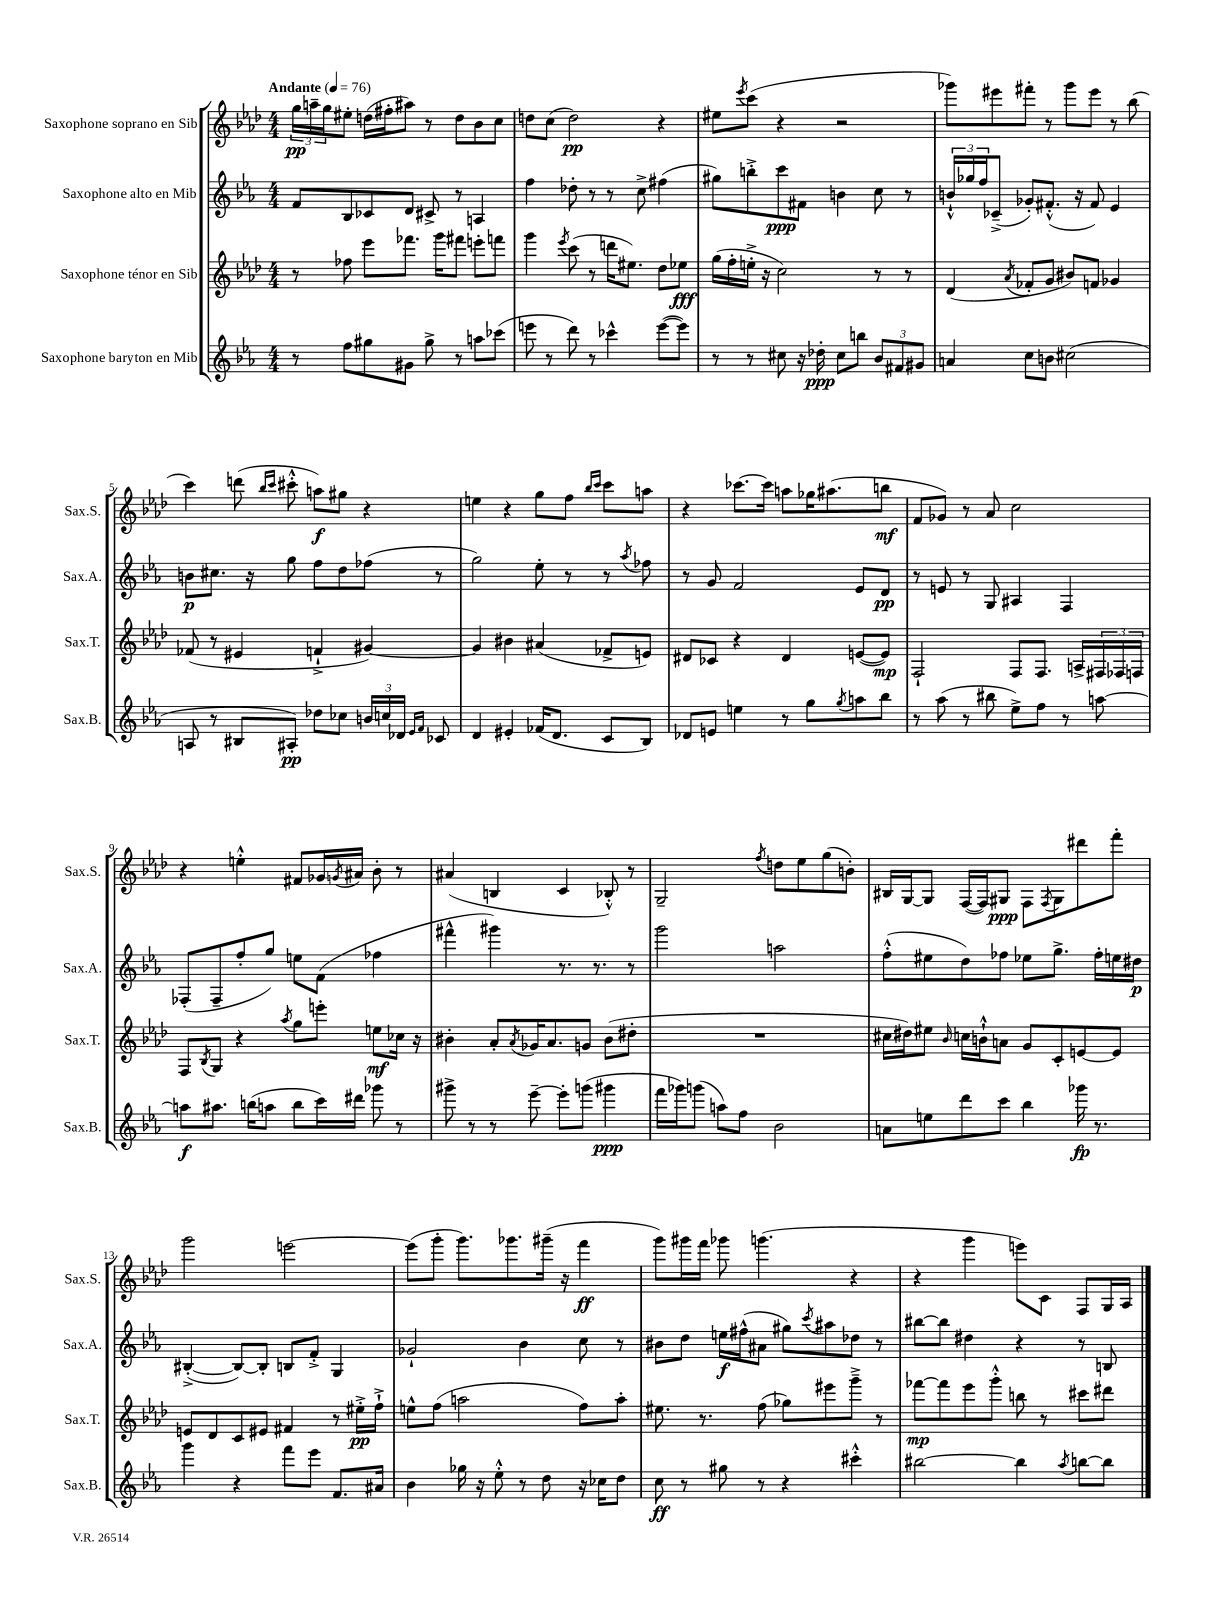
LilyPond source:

<<
\new StaffGroup <<
\new Staff = "s0" \with { instrumentName = "Saxophone soprano en Sib" shortInstrumentName = "Sax.S." } {
    \clef treble \key aes \major \numericTimeSignature \time 4/4 \tempo "Andante" 4 = 76
    \tuplet 3/2 { g''16\pp a''16-- g''16 } eis''8-. d''16( fis''16-. ais''8) r8 d''8 bes'8 c''8 |
    d''8 c''8( d''2\pp) r4 |
    eis''8 \acciaccatura { ees'''8 } c'''8( r4 r2 |
    ges'''8) eis'''8 fis'''8-. r8 ges'''8 eis'''8 r8 bes''8( |
    c'''4) d'''8( \grace { bes''16 c'''16 } cis'''8-.-^ a''8\f) gis''8 r4 |
    e''4 r4 g''8 f''8 \grace { bes''16 c'''16 } c'''8 a''8 |
    r4 ces'''8.~ ces'''16 a''8 ges''16 ais''8.( b''8\mf |
    f'8 ges'8) r8 aes'8 c''2 |
    r4 e''4-.-^ fis'8 ges'16 \acciaccatura { g'8 } ais'16 bes'8-. r8 |
    ais'4( b4 c'4 bes8-.-^) r8 |
    g2-- \acciaccatura { f''8 } d''8 ees''8 g''8( b'8-.) |
    bis16 g16~ g8 f16~( f16) gis8\ppp f8 \acciaccatura { f8 } gis8 dis'''8 f'''8-. |
    g'''2 e'''2~ |
    e'''8( g'''8-. g'''8.) ges'''8. gis'''16--( r16 f'''4\ff |
    g'''8) gis'''16 f'''16 ges'''8 g'''4.( r4 |
    r4 g'''4 e'''8) c'8 f8 g16 aes16 \bar "|." |
}
\new Staff = "s1" \with { instrumentName = "Saxophone alto en Mib" shortInstrumentName = "Sax.A." } {
    \clef treble \key ees \major \numericTimeSignature \time 4/4
    f'8 bes8 ces'8 d'8 cis'8-> r8 a4 |
    f''4 des''8-. r8 r8 c''8-> fis''4( |
    gis''8) b''8-.-> c'''8\ppp fis'8 b'4 c''8 r8 |
    \tuplet 3/2 { b'16-!-^ ges''16 f''16 } ces'8--->( ges'8-.) fis'8.-.-^( r16 fis'8) ees'4 |
    b'8\p cis''8. r16 g''8 f''8 d''8 fes''8( r8 |
    g''2) ees''8-. r8 r8 \acciaccatura { aes''8 } fes''8 |
    r8 g'8 f'2 ees'8 d'8\pp |
    r8 e'8 r8 g8 ais4 f4 |
    fes8-.( fes8-- f''8-. g''8) e''8 f'8( fes''4 |
    fis'''4-^ gis'''4) r8. r8. r8 |
    g'''2 a''2 |
    f''8-.-^( eis''8 d''8) fes''8 ees''8 g''8.-> fes''16-. e''16 dis''16\p |
    bis4~-.->( bis8~) bis8-. b8 f'8-.-> g4 |
    ges'2-! bes'4 c''8 r8 |
    bis'8 d''8 e''16\f fis''16-^( ais'8 gis''8) \acciaccatura { c'''8 } ais''8 des''8 r8 |
    bis''8~ bis''8 dis''4 r4 r8 b8 \bar "|." |
}
\new Staff = "s2" \with { instrumentName = "Saxophone ténor en Sib" shortInstrumentName = "Sax.T." } {
    \clef treble \key aes \major \numericTimeSignature \time 4/4
    r8 fes''8 ees'''8 fes'''8. g'''16 fis'''8 e'''8-. f'''8 |
    g'''4 \acciaccatura { ees'''8 } c'''8( r8 d'''16 eis''8.) des''8 ees''8\fff |
    g''16( f''16-. e''16-.-> r16 c''2) r8 r8 |
    des'4( \acciaccatura { aes'8 } fes'8-. g'8 bis'8) f'8 ges'4 |
    fes'8( r8 eis'4 f'4-!-> gis'4~) |
    gis'4 bis'4 ais'4( fes'8-> e'8) |
    dis'8 ces'8 r4 dis'4 e'8~( e'8\mp) |
    f2-! f8 f8. a16-> \tuplet 3/2 { fis16 fes16 f16 } |
    f8 \acciaccatura { bes8 } g8 r4 \acciaccatura { aes''8 } g''8 e'''8-. e''8\mf ces''16 r16 |
    bis'4-. aes'8-. \acciaccatura { aes'8 } ges'16 aes'8. g'8 bis'8( dis''8-. |
    R1 |
    cis''16 dis''16) eis''8 \grace { bes'16 } c''16 b'16-!-^ a'8 g'8 c'8-. e'8~ e'8 |
    e'8 des'8 c'8 eis'8 fis'4 r8 eis''16-.->\pp f''16-!-> |
    e''8-^ f''8( a''2 f''8) a''8-. |
    eis''8. r8. f''8( ges''8) eis'''8 g'''8---> r8 |
    fes'''8~\mp fes'''8 ees'''8 g'''8-.-^ b''8 r8 cis'''8 dis'''8 \bar "|." |
}
\new Staff = "s3" \with { instrumentName = "Saxophone baryton en Mib" shortInstrumentName = "Sax.B." } {
    \clef treble \key ees \major \numericTimeSignature \time 4/4
    r8 f''8 gis''8 gis'8 gis''8-> r8 a''8 ces'''8( |
    e'''8 r8 d'''8) r8 ces'''4-^ e'''8~( e'''8) |
    r8 r8 cis''8 r16 des''16-.\ppp cis''8 b''8 \tuplet 3/2 { bes'8 fis'8 gis'8 } |
    a'4 c''8 b'8 cis''2( |
    a8 r8 bis8 ais8-.\pp) des''8 ces''8 \tuplet 3/2 { b'16 c''16 des'16 } \grace { ees'16 f'16 } ces'8 |
    d'4 eis'4-. fes'16( d'8. c'8 bes8) |
    des'8 e'8 e''4 r8 g''8 \acciaccatura { g''8 } a''8 bes''8 |
    r8 aes''8( r8 bis''8 ees''8->) f''8 r8 a''8~ |
    a''8\f ais''8. b''16( a''8 b''8 c'''16) dis'''16 ges'''8 r8 |
    gis'''8-> r8 r8 ees'''8~-- ees'''8-. g'''8( gis'''4\ppp |
    f'''16 ges'''16) g'''8( a''8) f''8 bes'2 |
    a'8 e''8 d'''8 c'''8 bes''4 ges'''16\fp r8. |
    g'''4 r4 f'''8 ees'''8 f'8. ais'16 |
    bes'4 ges''16 r16 ees''8-.-^ r8 d''8 r16 ces''16 d''8 |
    c''8\ff r8 gis''8 r8 r4 cis'''4-.-^ |
    bis''2~ bis''4 \acciaccatura { aes''8 } b''8~ b''8 \bar "|." |
}
>>
>>
